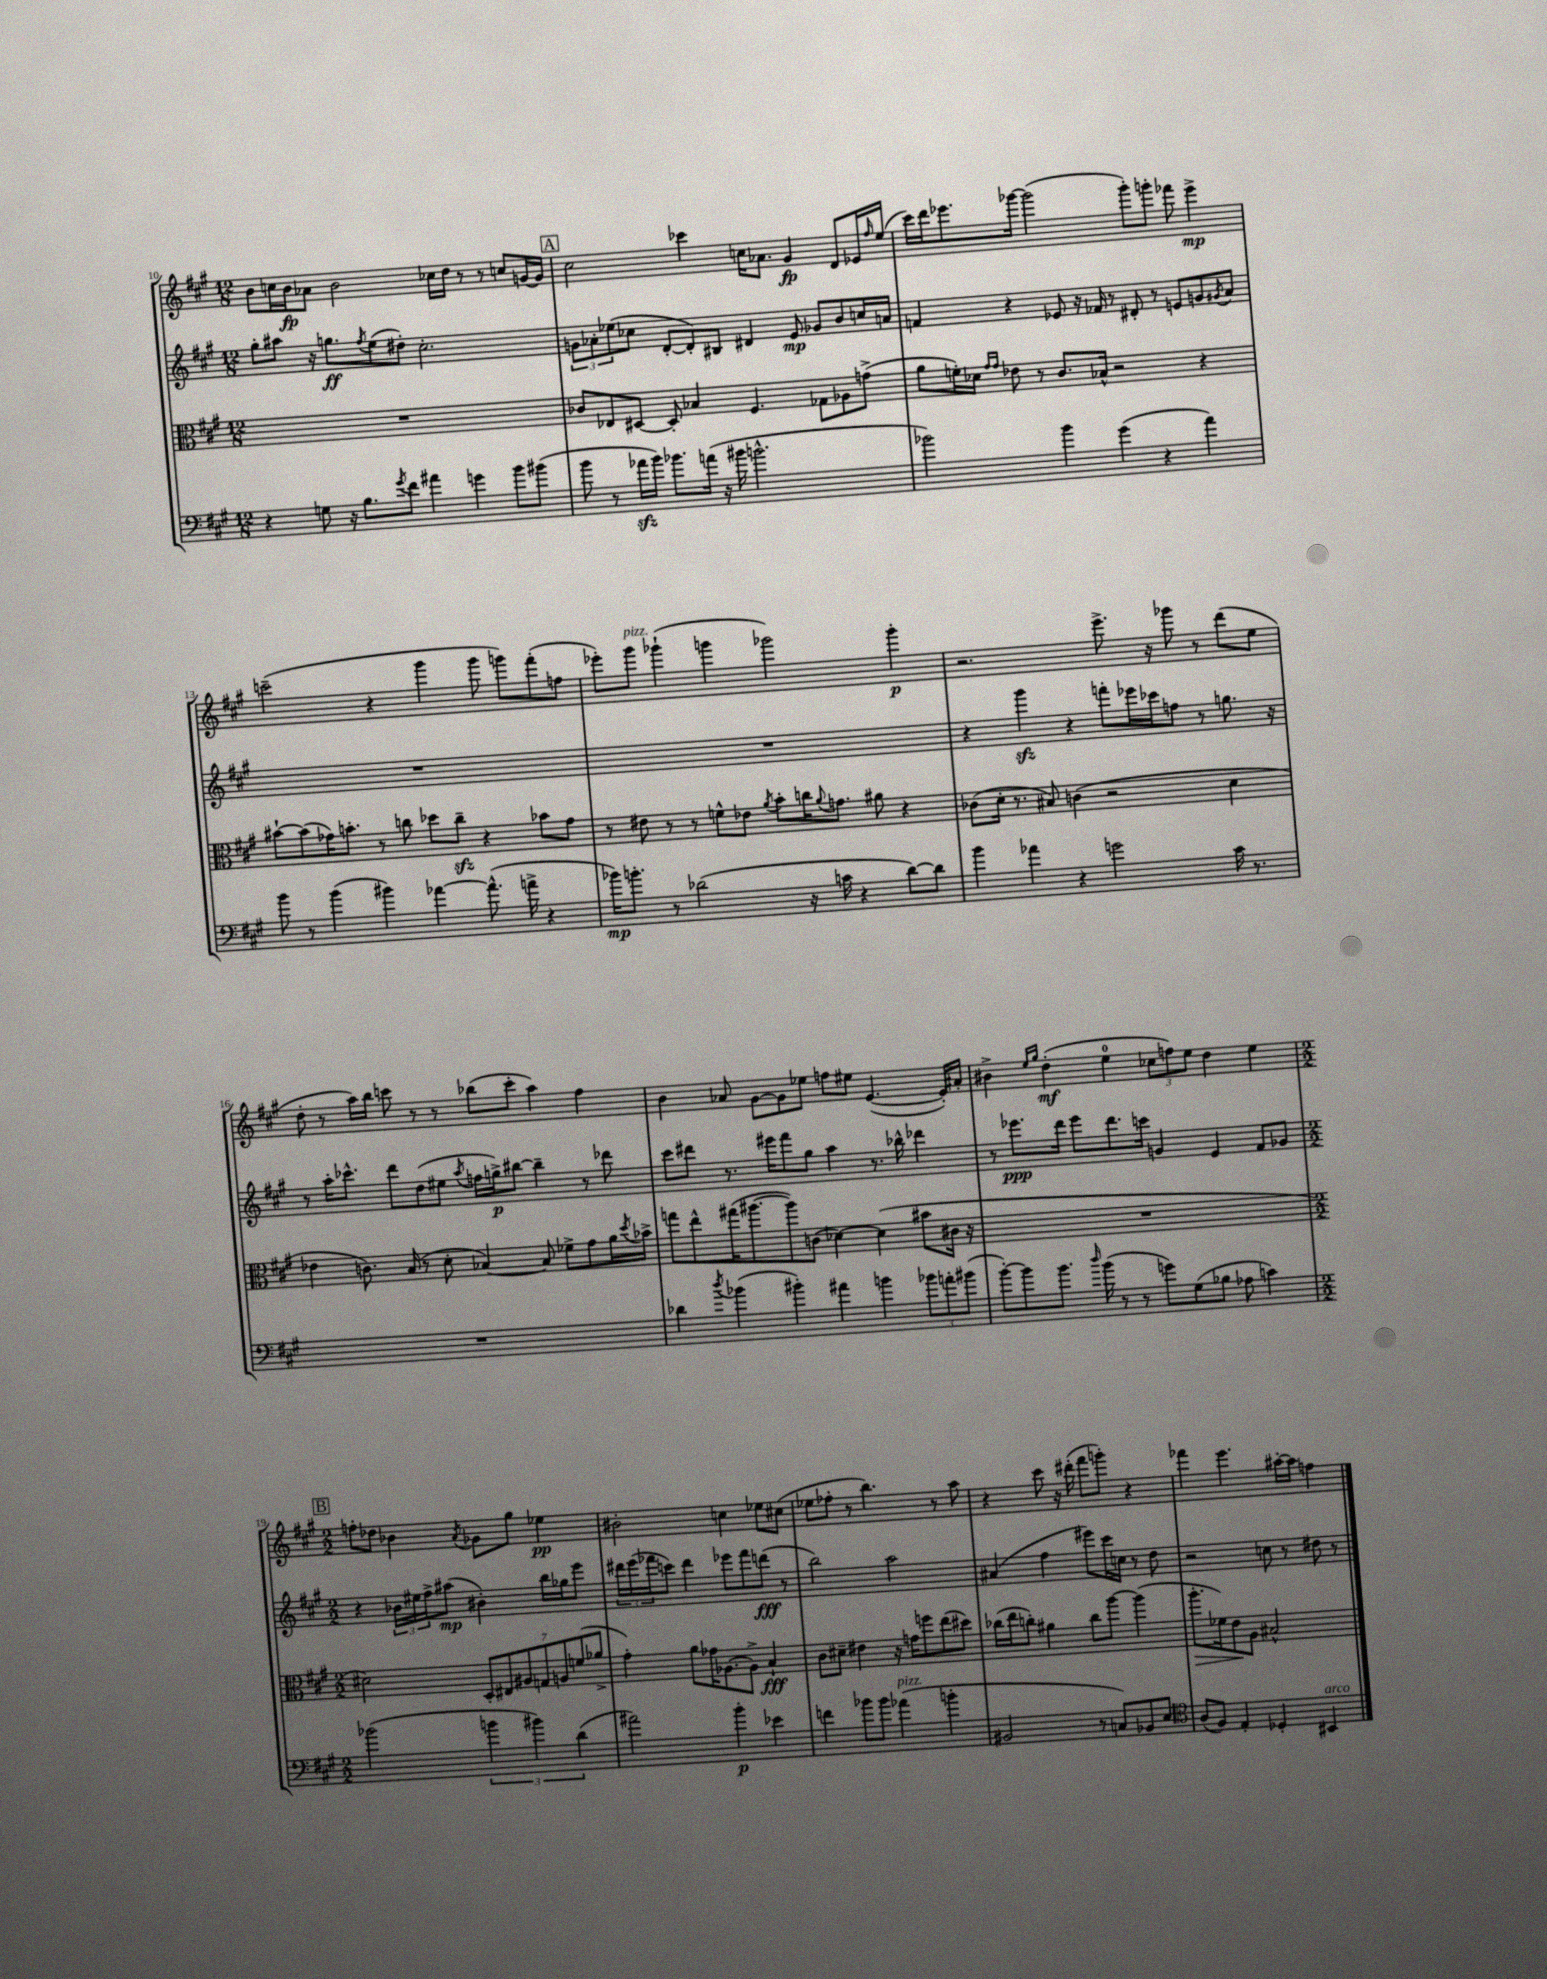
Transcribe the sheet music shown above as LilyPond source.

<<
\new StaffGroup <<
\new Staff = "s0" {
    \clef treble \key a \major \numericTimeSignature \time 12/8
    b'8 c''16 b'16\fp aes'8 b'2 ces''16 d''16 r8 r8 c''8 g'16~ g'16 |
    \mark \markup { \box "A" } cis''2 ces'''4 c''16 aes'8. gis'4\fp d'8 ees'16 \grace { fis''16 } e''16( |
    cis'''16) d'''16 ees'''8. ges'''16~ ges'''2( ges'''8-.) g'''8-. fes'''8 ees'''4->\mp |
    c'''2--( r4 gis'''4 gis'''8 g'''8) fis'''8-.( f''8 |
    ees'''8-.) gis'''8^\markup { \italic "pizz." } ges'''4-!( g'''4 ges'''2) ges'''4-.\p |
    r2. e'''8.-> r16 ges'''8 r8 d'''8( e''8 |
    d''8-. r8 a''16) b''16 c'''8 r8 r8 bes''8( c'''8-. a''4) fis''4 |
    b'4 aes'8 gis'8~ gis'8 ees''8 f''8 eis''8 e'4.~( e'16-.) ais'16-. |
    bis'4-> \grace { e''16 gis''16 } d''4-.\mf( e''4-0 \tuplet 3/2 { ces''8 f''8) e''8 } d''4 e''4 |
    \mark \markup { \box "B" } \numericTimeSignature \time 2/2 f''8-. des''8 bes'4 \acciaccatura { a'8 } ges'8 gis''8 ees''4\pp |
    bis'2-. c''4 ees''8 cis''8( |
    ees''8 fes''8-. r8 b''4.) r8 a''8 |
    r4 cis'''8 r16 dis'''16-.( fis'''8 g'''8-.) r4 |
    fes'''4 e'''4. ais''16~-. ais''16 f''4 \bar "|." |
}
\new Staff = "s1" {
    \clef treble \key a \major \numericTimeSignature \time 12/8
    gis''8-. ais''8 r16 g''8.\ff \acciaccatura { fis''8 } e''8( dis''8-.) cis''2.-. |
    \mark \markup { \box "A" } \tuplet 3/2 { g'8 aes'8-. ees''8( } ces''8 d'8~-. d'8-.) bis8 dis'4 e'8\mp ges'8 b'8 c''16 a'16 |
    f'4 r4 ees'8 r16 fes'16 r8 dis'8-. r8 e'8 g'8 \acciaccatura { gis'8 } a'8 |
    R1. |
    R1. |
    r4 gis'''4\sfz r4 f'''8-. ees'''16 ces'''16 f''8 r8 g''8. r16 |
    r8 a''16-. ces'''8.-^ d'''8 d''8( eis''8 \acciaccatura { a''8 } f''16 g''16->\p) bis''8~ bis''4-- r8 des'''8 |
    cis'''8 dis'''8 r8. eis'''16 fis'''8 gis''8 a''4 r8. bes''16-^ des'''4 |
    r8 ees'''8.\ppp d'''16 ees'''8 d'''8. c'''16 g'4 e'4 fis'8 ges'8 |
    \mark \markup { \box "B" } \numericTimeSignature \time 2/2 r4 \tuplet 3/2 { bes'16 eis''16 fis''16-> } ais''8\mp( bis'4-.) b''16 ges''16 e'''8 |
    \tuplet 3/2 { dis'''16 e'''16( fes'''16 } c'''8) dis'''4 ees'''8 fes'''8 d'''8\fff( r8 |
    b''2) a''2 |
    ais'4( fis''4 eis'''8) cis'''16 c''16 r8 d''8 |
    r2 c''8 r8 dis''8 r8 \bar "|." |
}
\new Staff = "s2" {
    \clef alto \key a \major \numericTimeSignature \time 12/8
    R1. |
    \mark \markup { \box "A" } ces'8 ees8 dis8~ dis8-. bes4 fis4. ges8 aes8 g'8->( |
    a'8 f'16-.) des'16 \grace { gis'16 gis'16 } ees'8 r8 cis'8. bes16-^ r2 r4 |
    bis'8~-! bis'8( ges'16) b'8.-. r8 c''8 des''8 c''8--\sfz r4 bes'8 ges'8 |
    r8 eis'8 r8 r8 f'8-^ ees'8 \acciaccatura { a'8 } b'8-. c''16 \appoggiatura { a'8 } g'8. ais'8 r4 |
    ces'8( d'16-. r8. bis8) c'4( r2 d'4 |
    ees'4 c'8.) b16( r8 d'8-. bes4~) bes8 fes'8-> gis'8 a'16 \acciaccatura { d''8 } bes'16-> |
    g''8 e''8-^ gis''16( ais''8.~ ais''8) c'8( des'4~) des'4( bis'8 cis'16 r16 |
    R1. |
    \mark \markup { \box "B" } \numericTimeSignature \time 2/2 dis'2) \tuplet 7/4 { d8-. eis8 ais8 g8 a8 f'8( aes'8-> } |
    gis'4-.) a'8 ges'16 aes8.~ aes8-> b4-!\fff |
    cis'8 dis'8-- eis'4 r16 g'16 f''8 e''8( dis''8) |
    ces''16( e''16 c''8-.) ais'4 c''8 a''8~ a''4( |
    a''8.-.\> fes'16) e'8\! a8 bis2-^ \bar "|." |
}
\new Staff = "s3" {
    \clef bass \key a \major \numericTimeSignature \time 12/8
    r4 g8 r16 b8. \acciaccatura { gis'8 } fis'8 ais'4 g'4 b'8 bis'8( |
    \mark \markup { \box "A" } b'8 r8 aes'16\sfz b'16) bes'8. a'16( r16 bis'16 b'2.-^ |
    bes'2) bes'4 gis'4( r4 a'4) |
    b'8 r8 b'4( bis'4) aes'4~ aes'8.-^( a'16-> r4 |
    bes'16\mp) b'8.-. r8 des'2( r16 c'16 r4 des'8~) des'8 |
    b'4 aes'4 r4 g'2 cis'16 r8. |
    R1. |
    des'4 \acciaccatura { d''8 } bes'4( bis'4-.) ais'4 b'4 \tuplet 3/2 { bes'8 a'8-. bis'8( } |
    b'8~-.) b'8 b'8. \grace { d''16 } b'16( r8 r8 g'8) gis8( bes8 aes8 c'4) |
    \mark \markup { \box "B" } \numericTimeSignature \time 2/2 bes'2( \tuplet 3/2 { b'4 bis'4) d'4( } |
    ais'2) b'4-.\p ees'4 |
    f'4 bes'8 bes'8 aes'4^\markup { \italic "pizz." }( b'4-. |
    bis,2 r8 c8) bes,8 e8 |
    \clef tenor a8( fis8) e4-. des4-. bis,4^\markup { \italic "arco" } \bar "|." |
}
>>
>>
\layout { \context { \Score currentBarNumber = #10 } }
